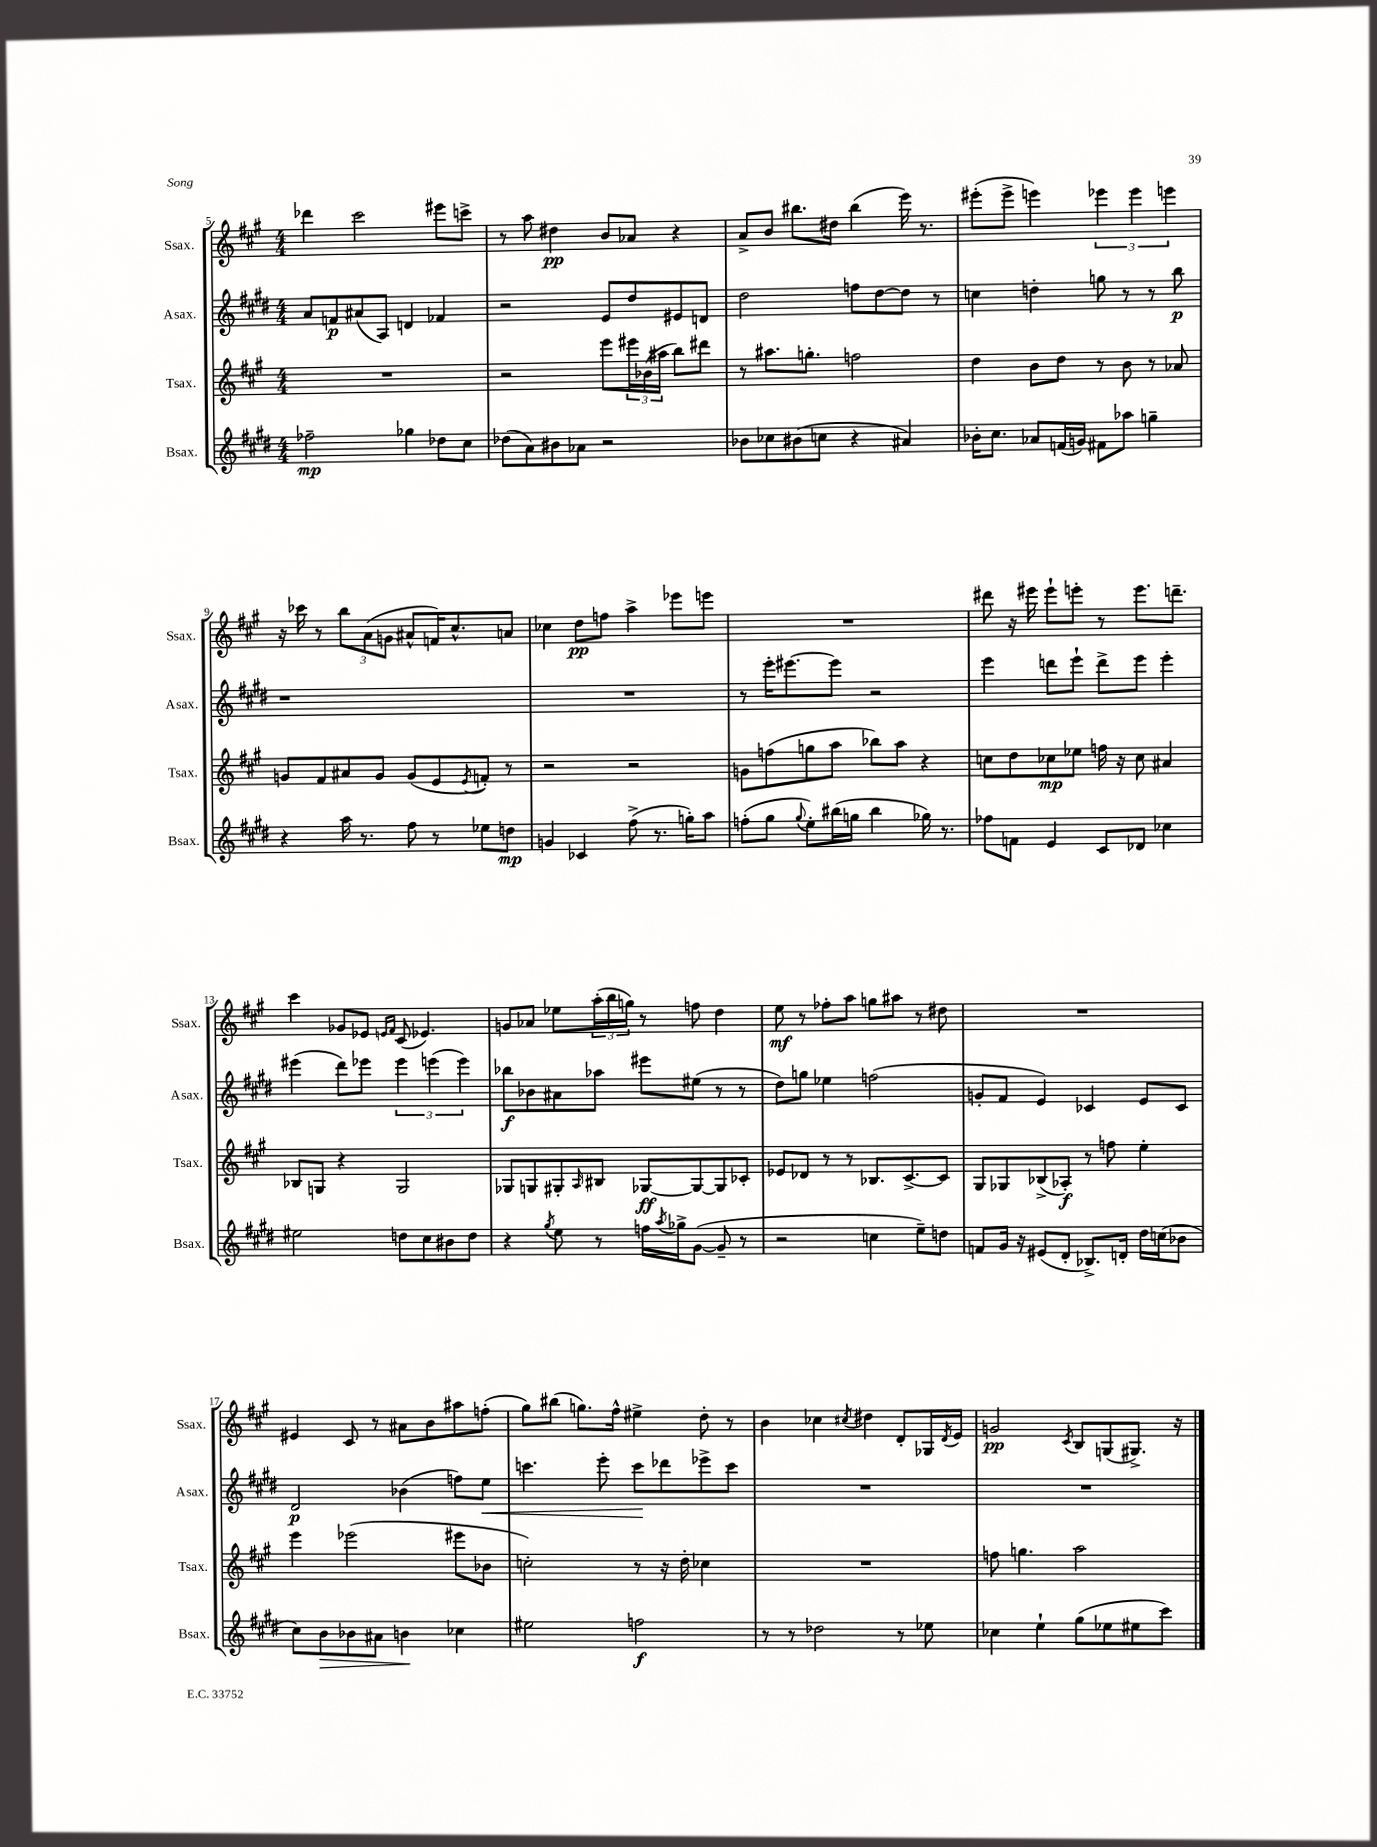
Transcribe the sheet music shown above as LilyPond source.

<<
\new StaffGroup <<
\new Staff = "s0" \with { instrumentName = "Ssax." shortInstrumentName = "Ssax." } {
    \clef treble \key a \major \numericTimeSignature \time 4/4
    des'''4 cis'''2 eis'''8 c'''8-> |
    r8 a''8 dis''4\pp b'8 aes'8 r4 |
    a'8-> b'8 bis''8. dis''16 bis''4( e'''16) r8. |
    eis'''8-.( eis'''8-> e'''4) \tuplet 3/2 { ees'''4 ees'''4 e'''4 } |
    r16 ces'''16 r8 \tuplet 3/2 { b''8 a'8( g'8 } ais'8-^ f'16) cis''8.-^ a'8 |
    ces''4 d''8\pp f''8 a''4-> ees'''8 e'''8 |
    R1 |
    dis'''8 r16 eis'''16 eis'''8-! e'''8-. r8 e'''8. d'''8.-- |
    cis'''4 ges'8 ees'8 \grace { e'16 fis'16 } cis'8( ees'4.) |
    g'8 aes'8 ees''8 \tuplet 3/2 { a''16-.( b''16 g''16) } r8 f''8 d''4 |
    e''8\mf r8 fes''8-. a''8 g''8 ais''8 r8 dis''8 |
    R1 |
    eis'4 cis'8 r8 ais'8 b'8 ais''8 f''8-.( |
    gis''8) bis''8( g''8.) fis''16-^ eis''4-> d''8-. r8 |
    b'4 ces''4 \acciaccatura { cis''8 } dis''4 d'8-. ges16 \acciaccatura { d'8 } e'16 |
    g'2\pp \acciaccatura { cis'8 } b8 g8( gis8.->) r16 \bar "|." |
}
\new Staff = "s1" \with { instrumentName = "Asax." shortInstrumentName = "Asax." } {
    \clef treble \key e \major \numericTimeSignature \time 4/4
    a'8 f'8\p ais'8( a8) d'4 fes'4 |
    r2 e'8 dis''8 eis'8 d'8 |
    dis''2 f''8 dis''8~ dis''8 r8 |
    c''4 d''4-. g''8 r8 r8 b''8\p |
    r1 |
    R1 |
    r8 e'''16-. eis'''8.~ eis'''8 r2 |
    e'''4 d'''8 e'''8-! d'''8-> e'''8 e'''4-. |
    eis'''4( dis'''8) ees'''8 \tuplet 3/2 { ees'''4 e'''4( e'''4) } |
    bes''8\f bes'8 ais'8 aes''8 eis'''8 eis''8( r8 r8 |
    dis''8) g''8 ees''4 f''2( |
    g'8-. fis'8 e'4) ces'4 e'8 ces'8 |
    dis'2\p bes'4( f''8) e''8\< |
    c'''4. e'''8-. c'''8\! des'''8 ees'''8-> c'''8 |
    R1 |
    R1 \bar "|." |
}
\new Staff = "s2" \with { instrumentName = "Tsax." shortInstrumentName = "Tsax." } {
    \clef treble \key a \major \numericTimeSignature \time 4/4
    R1 |
    r2 e'''8 \tuplet 3/2 { eis'''16 bes'16( ais''16 } b''8) dis'''8 |
    r8 ais''8. g''8.-. f''2 |
    d''4 b'8 d''8 r8 b'8 r8 aes'8 |
    g'8 fis'8 ais'8 g'8 g'8( e'8 \acciaccatura { e'8 } f'8-.) r8 |
    r2 r2 |
    g'8 f''8( g''8 a''8 bes''8) a''8 r4 |
    c''8 d''8 ces''8\mp ees''8 f''16 r16 ces''8 ais'4 |
    bes8 g8 r4 g2 |
    ges8 g8 gis8-. \grace { a16 } bis8 ges8~\ff ges8~ ges8 ces'8-. |
    ees'8 des'8 r8 r8 bes8. cis'8.~-> cis'8 |
    gis8 ges8 bes8->( aes8-.\f) r8 f''8 e''4-. |
    e'''4 ees'''2( eis'''8 bes'8 |
    c''2-.) r8 r16 d''16-. ces''4 |
    R1 |
    f''8 g''4. a''2 \bar "|." |
}
\new Staff = "s3" \with { instrumentName = "Bsax." shortInstrumentName = "Bsax." } {
    \clef treble \key e \major \numericTimeSignature \time 4/4
    fes''2--\mp ges''4 des''8 cis''8 |
    des''8( a'8) bis'8 aes'8 r2 |
    bes'8 ces''8 bis'8( c''8 r4 ais'4) |
    bes'16-. cis''8. aes'8 f'16( g'16) fis'8 aes''8 g''4-- |
    r4 a''16 r8. fis''8 r8 ees''8 d''8\mp |
    g'4 ces'4 fis''8->( r8. g''16-.) a''8 |
    f''8-.( gis''8 \appoggiatura { gis''8 } e''8-.) bis''16( g''16 bis''4 ges''16) r8. |
    fes''8 f'8 e'4 cis'8 des'8 ces''4 |
    eis''2 d''8 cis''8 bis'8 d''8 |
    r4 \acciaccatura { gis''8 } e''8 r8 f''16 \acciaccatura { a''8 } ges''16-> gis'8~( gis'8-- r8 |
    r2 c''4 e''8--) d''8 |
    f'8 gis'16 r16 eis'8( dis'8-. bes8.->) d'16-. dis''16 c''16( bes'8 |
    cis''8) b'8\> bes'8 ais'8 b'4\! ces''4 |
    eis''2 f''2\f |
    r8 r8 des''2 r8 ees''8 |
    ces''4 e''4-! gis''8( ees''8 eis''8 cis'''8) \bar "|." |
}
>>
>>
\layout { \context { \Score currentBarNumber = #5 } }
